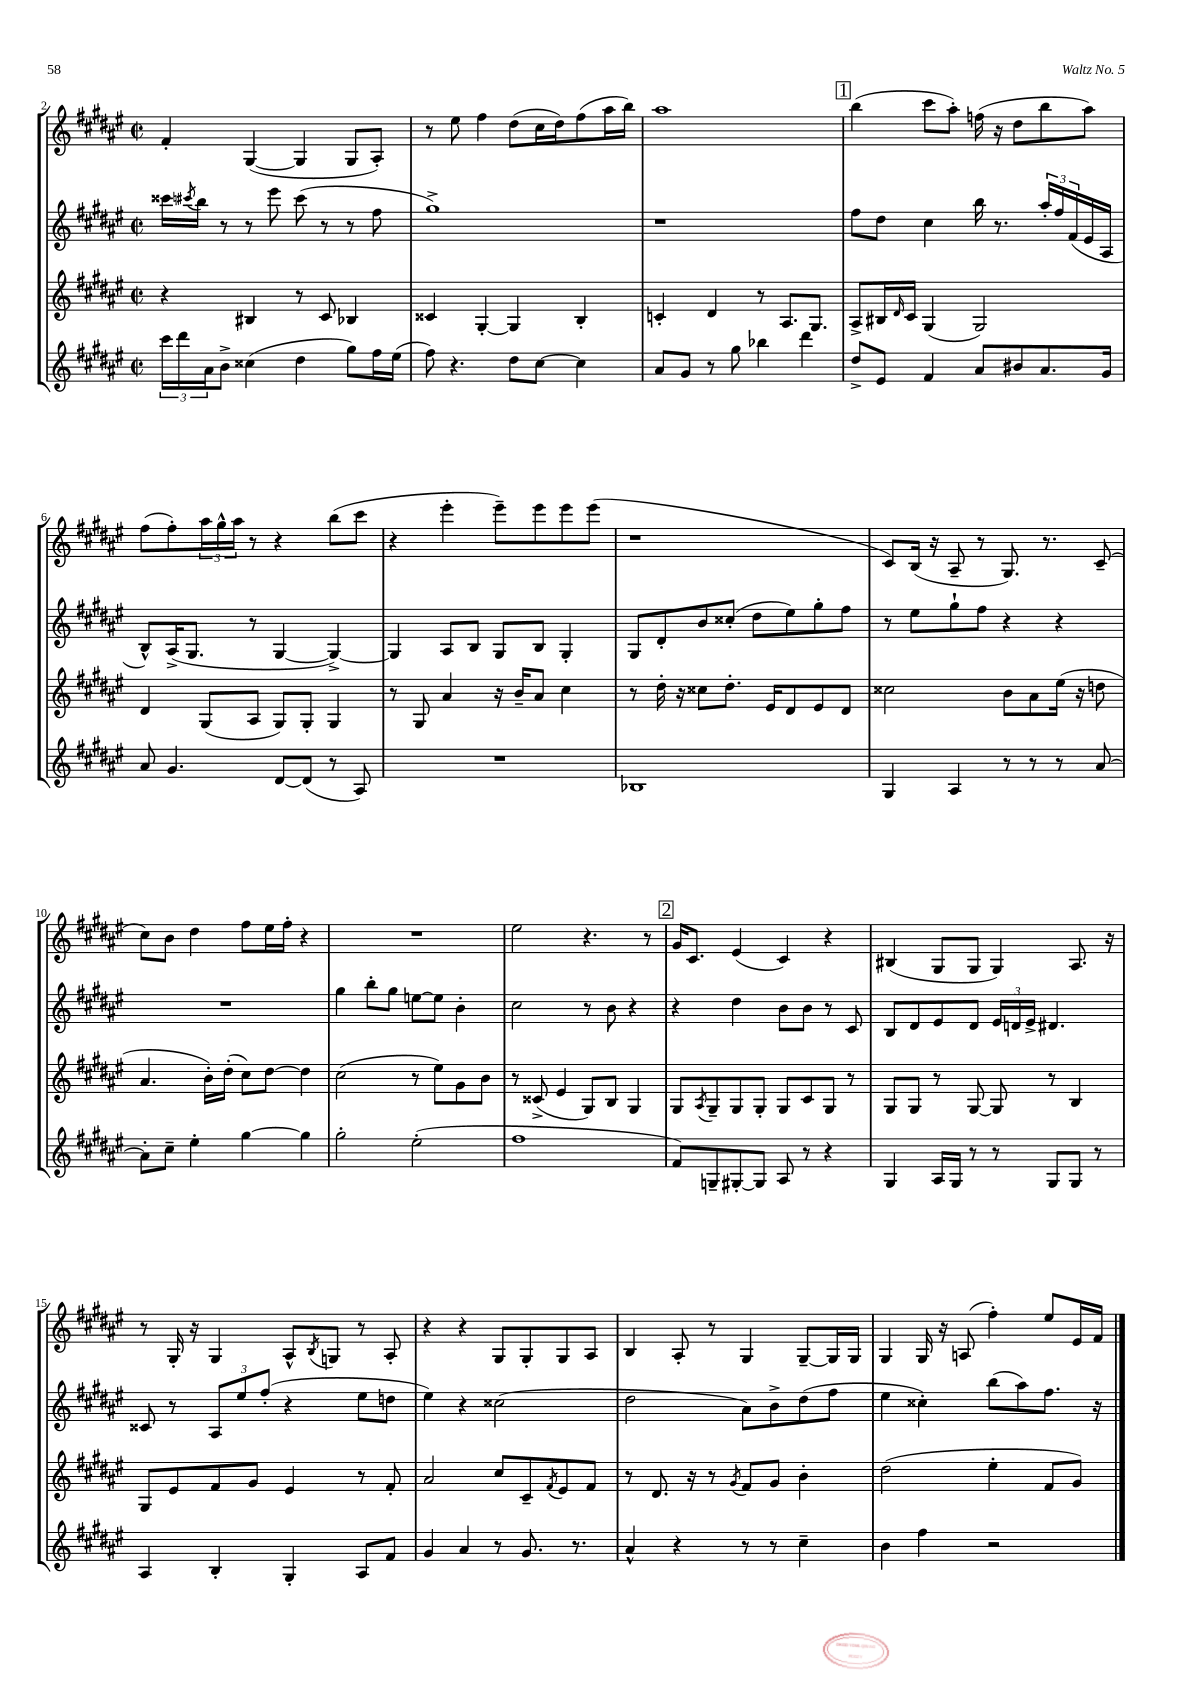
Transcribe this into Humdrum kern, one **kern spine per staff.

**kern	**kern	**kern	**kern
*part4	*part3	*part2	*part1
*staff4	*staff3	*staff2	*staff1
*clefG2	*clefG2	*clefG2	*clefG2
*k[f#c#g#d#a#e#]	*k[f#c#g#d#a#e#]	*k[f#c#g#d#a#e#]	*k[f#c#g#d#a#e#]
*M2/2	*M2/2	*M2/2	*M2/2
*met(c|)	*met(c|)	*met(c|)	*met(c|)
=2	=2	=2	=2
24ccc#\LL	4r	16ccc##X\LL	4f#'/
24ddd#\	.	.	.
.	.	8qccc#X/	.
.	.	16bb\JJ	.
24a#\J	.	.	.
8b^\J	.	8r	.
(4cc##X\	4B#X/	8r	([4G#/
.	.	8eee#\	.
4dd#\	8r	(8ccc#\	4G#/]
.	8c#/	8r	.
8gg#\L)	4B-X/	8r	8G#/L
16ff#\L	.	8ff#\	8A#'/J)
(16ee#\JJ	.	.	.
=3	=3	=3	=3
8ff#\)	4c##X/	1gg#^)	8r
4.r	.	.	8ee#\
.	[4G#'/	.	4ff#\
8dd#\L	4G#/]	.	(8dd#\L
[8cc#\J	.	.	16cc#\L
.	.	.	16dd#\J)
4cc#\]	4B'/	.	(8ff#\
.	.	.	16aa#\L
.	.	.	16bb\JJ)
=4	=4	=4	=4
8a#/L	4cn'/	1r	1aa#
8g#/J	.	.	.
8r	4d#/	.	.
8gg#\	.	.	.
4bb-X\	8r	.	.
.	8.A#/L	.	.
4ddd#\	.	.	.
.	8.G#/J	.	.
!!LO:REH:place=s1:t=1
=5	=5	=5	=5
8dd#^/L	8A#^/L	8ff#\L	(4bb\
8e#/J	16B#X/L	8dd#\J	.
.	16qqd#/	.	.
.	16c#/JJ	.	.
4f#/	(4G#/	4cc#\	8ccc#\L
.	.	.	8aa#'\J)
8a#/L	2G#/)	16bb\	(16ffn\
.	.	8.r	16r
8b#X/	.	.	8dd#\L
8.a#/	.	24aa#'/LL	8bb\
.	.	24ff#/	.
.	.	(24f#/	.
.	.	16e#/	8aa#\J)
16g#/Jk	.	16A#/JJ	.
!!LO:LB:g=z
=6	=6	=6	=6
8a#/	4d#/	8B^^/L)	(8ff#\L
4.g#/	.	(16A#^/K	8ff#'\)
.	.	8.G#/J	.
.	(8G#/L	.	24aa#\L
.	.	.	24gg#^^\
.	.	.	24aa#\JJ
.	8A#/J	8r	8r
[8d#/L	8G#/L)	[4G#/	4r
(8d#/J]	8G#'/J	.	.
8r	4G#/	4G#^/_)	(8bb\L
8A#/)	.	.	8ccc#\J
=7	=7	=7	=7
1r	8r	4G#/]	4r
.	8G#/	.	.
.	4a#/	8A#/L	4eee#'\
.	.	8B/J	.
.	16r	8G#/L	8eee#~\L)
.	16b~/KL	.	.
.	8a#/J	8B/J	8eee#\
.	4cc#\	4G#'/	8eee#\
.	.	.	(8eee#\J
=8	=8	=8	=8
1B-X	8r	8G#/L	1r
.	16dd#'\	8d#'/	.
.	16r	.	.
.	8cc##X\L	8b/	.
.	8.dd#'\J	(8cc##X'/J	.
.	.	8dd#\L	.
.	16e#/KL	.	.
.	8d#/	8ee#\)	.
.	8e#/	8gg#'\	.
.	8d#/J	8ff#\J	.
=9	=9	=9	=9
4G#/	2cc##X\	8r	8c#/L)
.	.	8ee#\L	(16B/Jk
.	.	.	16r
4A#/	.	8gg#`\	8A#~/
.	.	8ff#\J	8r
8r	8b\L	4r	8.G#/)
8r	8a#\	.	.
.	.	.	8.r
8r	(16ee#\Jk	4r	.
.	16r	.	.
[8a#/	8ddn\	.	(8c#~/
!!LO:LB:g=z
=10	=10	=10	=10
8a#'\L]	4.a#/	1r	8cc#\L)
8cc#~\J	.	.	8b\J
4ee#'\	.	.	4dd#\
.	16b'\LL)	.	.
.	(16dd#'\JJ	.	.
[4gg#\	8cc#\L)	.	8ff#\L
.	[8dd#\J	.	16ee#\L
.	.	.	16ff#'\JJ
4gg#\]	4dd#\]	.	4r
=11	=11	=11	=11
2gg#'\	(2cc#\	4gg#\	1r
.	.	8bb'\L	.
.	.	8gg#\J	.
(2ee#'\	8r	[8een\L	.
.	8ee#\L)	8ee\J]	.
.	8g#\	4b'\	.
.	8b\J	.	.
=12	=12	=12	=12
1ff#	8r	2cc#\	2ee#\
.	(8c##X^/	.	.
.	4e#/	.	.
.	8G#/L)	8r	4.r
.	8B/J	8b\	.
.	4G#/	4r	.
.	.	.	8r
!!LO:REH:place=s1:t=2
=13	=13	=13	=13
8f#/L)	8G#/L	4r	16g#/KL
.	.	.	8.c#/J
.	8qA#/	.	.
8Gn~/	8G#~/	.	.
[8G#X'/	8G#/	4dd#\	(4e#/
8G#/J]	8G#'/J	.	.
8A#/	8G#/L	8b\L	4c#/)
8r	8c#/	8b\J	.
4r	8G#/J	8r	4r
.	8r	8c#/	.
=14	=14	=14	=14
4G#/	8G#/L	8B/L	(4B#X/
.	8G#/J	8d#/	.
16A#/LL	8r	8e#/	8G#/L
16G#/JJ	.	.	.
8r	[8G#/	8d#/J	8G#/J
8r	8G#/]	24e#/LL	4G#/)
.	.	24dn/	.
.	.	24e#^/JJ	.
8G#/L	8r	4.d#X/	.
8G#/J	4B/	.	8.A#/
8r	.	.	.
.	.	.	16r
!!LO:LB:g=z
=15	=15	=15	=15
4A#/	8G#/L	8c##X/	8r
.	8e#/	8r	16G#'/
.	.	.	16r
4B'/	8f#/	12A#/L	4G#/
.	.	12ee#/	.
.	8g#/J	.	.
.	.	(12ff#'/J	.
4G#'/	4e#/	4r	8A#^^/L
.	.	.	8qB/
.	.	.	8Gn/J
8A#/L	8r	8ee#\L	8r
8f#/J	8f#'/	8ddn\J	8A#'/
=16	=16	=16	=16
4g#/	2a#/	4ee#\)	4r
4a#/	.	4r	4r
8r	8cc#/L	(2cc##X\	8G#/L
8.g#/	8c#~/	.	8G#'/
.	8qf#/	.	.
.	8e#/	.	8G#/
8.r	.	.	.
.	8f#/J	.	8A#/J
=17	=17	=17	=17
4a#^^/	8r	2dd#\	4B/
.	8.d#/	.	.
4r	.	.	8A#'/
.	16r	.	.
.	8r	.	8r
.	8qg#/	.	.
8r	8f#/L	8a#\L)	4G#/
8r	8g#/J	8b^\	.
4cc#~\	4b'\	(8dd#\	[8G#~/L
.	.	8ff#\J	16G#/L]
.	.	.	16G#/JJ
=18	=18	=18	=18
4b\	(2dd#\	4ee#\	4G#/
4ff#\	.	4cc##X'\)	16G#/
.	.	.	16r
.	.	.	(8An/
2r	4ee#'\	(8bb\L	4ff#'\)
.	.	8aa#\)	.
.	8f#/L	8.ff#\J	8ee#/L
.	8g#/J)	.	16e#/L
.	.	16r	16f#/JJ
==	==	==	==
*-	*-	*-	*-
